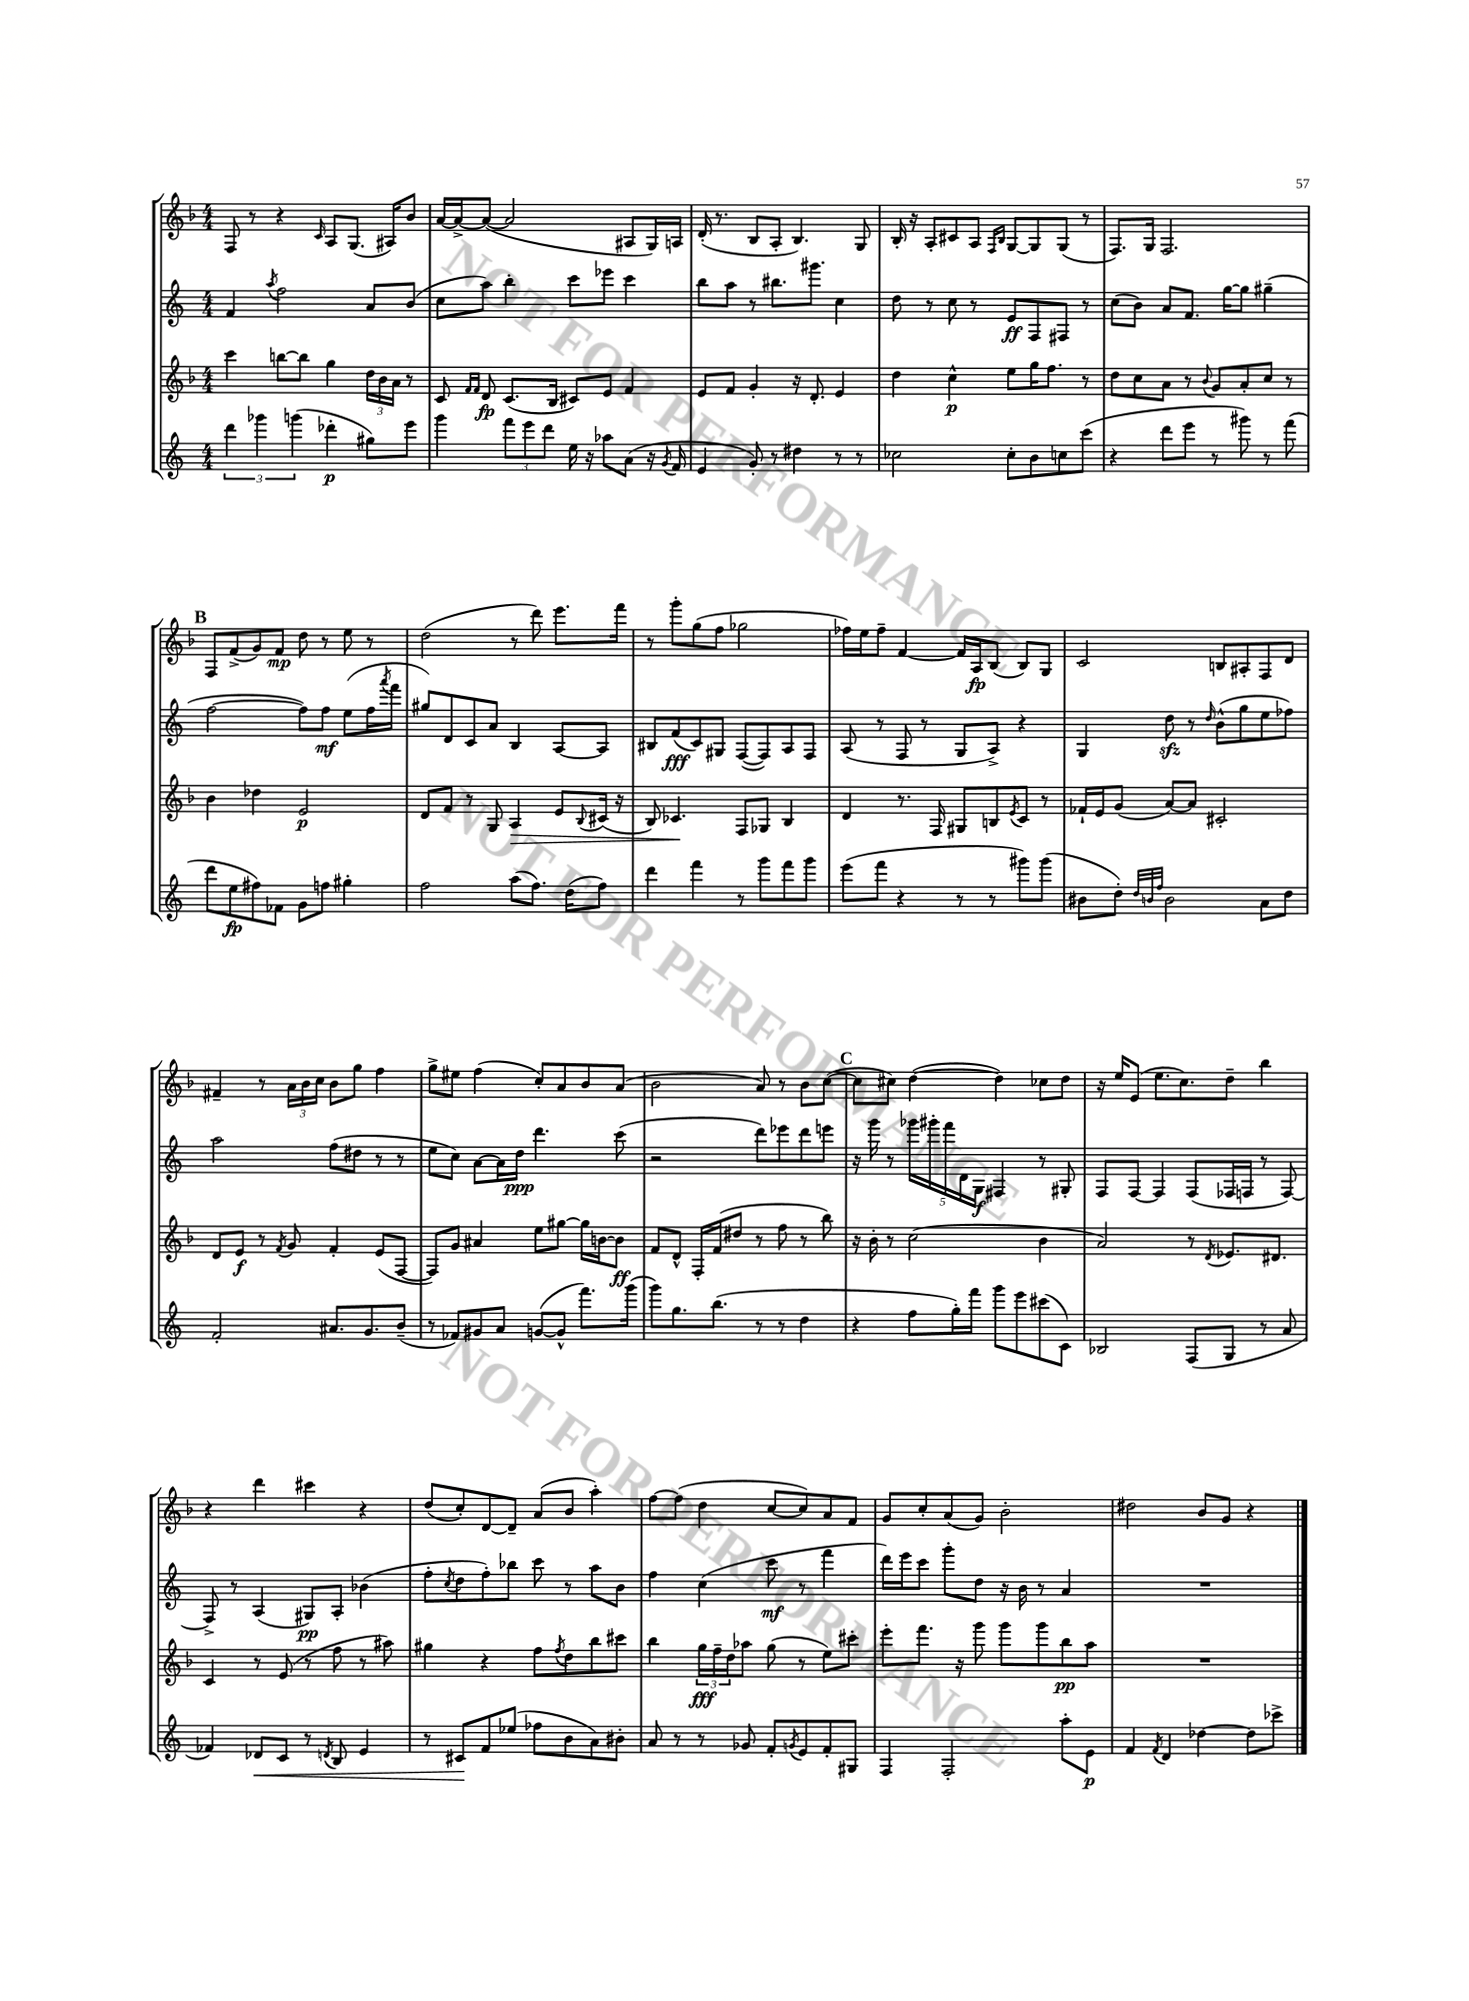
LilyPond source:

<<
\new StaffGroup <<
\new Staff = "s0" {
    \clef treble \key f \major \numericTimeSignature \time 4/4
    f8 r8 r4 \grace { c'16 } a8 g8.( ais16) bes'8 |
    a'16~ a'16~-> a'8~( a'2 ais8 g16) a16 |
    d'16-.( r8. bes8 a8-. bes4.) g8 |
    bes16-. r16 a8-. cis'8 a8 \grace { f16 bes16 } g8~ g8 g8( r8 |
    f8.) g16 f2. |
    \mark \markup { \bold "B" } f8 f'8->( g'8) f'8\mp d''8 r8 e''8 r8 |
    d''2( r8 d'''8) e'''8. f'''16 |
    r8 g'''8-. g''8( f''8 ges''2 |
    fes''16) e''16 fes''8-- f'4~ f'16 a16\fp bes8( bes8) g8 |
    c'2 b8 ais8-. f8 d'8 |
    fis'4-- r8 \tuplet 3/2 { a'16 bes'16 c''16 } bes'8 g''8 f''4 |
    g''8-> eis''8 f''4( c''8-.) a'8 bes'8 a'8( |
    bes'2 a'8) r8 bes'8 c''8~( |
    \mark \markup { \bold "C" } c''8 cis''8) d''4~( d''4) ces''8 d''8 |
    r16 e''16 e'8( e''8. c''8.) d''8-- bes''4 |
    r4 d'''4 cis'''4 r4 |
    d''8( c''8-.) d'8~ d'8-- a'8( bes'8 a''4-.) |
    f''8~ f''8( d''4 c''8~ c''8) a'8 f'8 |
    g'8 c''8-. a'8( g'8) bes'2-. |
    dis''2 bes'8 g'8 r4 \bar "|." |
}
\new Staff = "s1" {
    \clef treble \key c \major \numericTimeSignature \time 4/4
    f'4 \acciaccatura { a''8 } f''2 a'8 b'8( |
    c''8 a''8) b''4-. c'''8 ees'''8 c'''4 |
    b''8 a''8 r8 bis''8. gis'''8. c''4 |
    d''8 r8 c''8 r8 e'8\ff f8 fis8 r8 |
    c''8( b'8) a'8 f'8. g''16~ g''8 gis''4--( |
    \mark \markup { \bold "B" } f''2~ f''8) f''8\mf e''8( f''16 \acciaccatura { a'''8 } f'''16 |
    gis''8) d'8 c'8 a'8 b4 a8~ a8 |
    bis8 f'8\fff( c'8) gis8 f8~( f8) a8 f8 |
    a8( r8 f8 r8 g8 a8->) r4 |
    g4 d''8\sfz r8 \grace { d''16 } b'8-^( g''8 e''8 fes''8) |
    a''2 f''8( dis''8 r8 r8 |
    e''8 c''8) a'8~ a'16 d''16\ppp d'''4. c'''8( |
    r2 d'''8) ees'''8 d'''8 e'''8 |
    \mark \markup { \bold "C" } r16 g'''16 r8 \tuplet 5/4 { ges'''16 gis'''16-. f'''16 d'16 g16\f } fis4 r8 gis8-. |
    f8 f8~ f4 f8( fes16 f16 r8 f8~) |
    f8-> r8 a4( gis8\pp) a8-. bes'4( |
    f''8-. \acciaccatura { c''8 } d''8 f''8-.) bes''8 c'''8 r8 a''8 b'8 |
    f''4 c''4( c'''8\mf r8 f'''4 |
    d'''16) e'''16 c'''8 g'''8-. d''8 r16 b'16 r8 a'4 |
    R1 \bar "|." |
}
\new Staff = "s2" {
    \clef treble \key f \major \numericTimeSignature \time 4/4
    c'''4 b''8~ b''8 g''4 \tuplet 3/2 { d''16 bes'16 a'16 } r8 |
    c'8 \grace { f'16 f'16 } d'8\fp c'8.( bes16 cis'8) e'8 f'4 |
    e'8 f'8 g'4-. r16 d'8.-. e'4 |
    d''4 c''4-^\p e''8 g''16 f''8. r8 |
    d''8 c''8 a'8 r8 \appoggiatura { bes'8 } g'8 a'8-. c''8 r8 |
    \mark \markup { \bold "B" } bes'4 des''4 e'2\p |
    d'8 f'8 r8 g8 a4\> e'8 \appoggiatura { bes8 } cis'16( r16 |
    bes8) ces'4.\! f8 ges8 bes4 |
    d'4 r8. f16 gis8 b8 \acciaccatura { e'8 } c'8 r8 |
    fes'16-! e'16 g'8( a'8~) a'8 cis'2-. |
    d'8 e'8\f r8 \acciaccatura { f'8 } g'8 f'4-. e'8( f8~ |
    f8) g'8 ais'4 e''8 gis''8~ gis''16 b'16~ b'8\ff |
    f'8 d'8-^ f16-. f'16( dis''8 r8 f''8 r8 bes''8) |
    \mark \markup { \bold "C" } r16 bes'16-. r8 c''2( bes'4 |
    a'2) r8 \acciaccatura { d'8 } ees'8. dis'8. |
    c'4 r8 e'8( r8 f''8 r8 ais''8) |
    gis''4 r4 f''8 \acciaccatura { f''8 } d''8 bes''8 cis'''8 |
    bes''4 \tuplet 3/2 { g''16\fff f''16-- d''16 } aes''8 g''8( r8 e''8) cis'''8-. |
    e'''8-. f'''8. r16 g'''8 g'''8 g'''8 bes''8\pp a''8 |
    R1 \bar "|." |
}
\new Staff = "s3" {
    \clef treble \key c \major \numericTimeSignature \time 4/4
    \tuplet 3/2 { d'''4 ges'''4 g'''4( } des'''4-.\p gis''8) e'''8 |
    g'''4 \tuplet 3/2 { f'''8 e'''8 d'''8 } e''16 r16 aes''8 a'8( r16 \acciaccatura { g'8 } f'16 |
    e'4 g'8-.) r8 dis''4 r8 r8 |
    ces''2 ces''8-. b'8 c''8 c'''8( |
    r4 d'''8 e'''8 r8 gis'''8) r8 f'''8( |
    \mark \markup { \bold "B" } d'''8 e''8\fp fis''8) fes'8 g'8 f''8 gis''4-. |
    f''2 a''8( f''8.) d''16( f''8) |
    d'''4 f'''4 r8 g'''8 f'''8 g'''8 |
    e'''8( f'''8 r4 r8 r8 gis'''8) gis'''8( |
    bis'8 d''8-.) \grace { d''32 b'32 f''32 } b'2 a'8 d''8 |
    f'2-. ais'8. g'8. b'8--( |
    r8 fes'8) gis'8 a'8 g'8~( g'8-^ f'''8.) g'''16( |
    g'''8) g''8. b''8.( r8 r8 d''4 |
    \mark \markup { \bold "C" } r4 f''8 g''16-.) f'''16 g'''8 e'''8 cis'''8( c'8) |
    bes2 f8( g8 r8 a'8 |
    fes'4) des'8\< c'8 r8 \acciaccatura { d'8 } b8 e'4 |
    r8 cis'8\! f'8 ees''8( fes''8 b'8 a'8) bis'8-. |
    a'8 r8 r8 ges'8 f'8-. \acciaccatura { g'8 } e'8 f'8-. gis8 |
    f4 f2-. a''8-. e'8\p |
    f'4 \acciaccatura { f'8 } d'4 des''4~ des''8 ces'''8-> \bar "|." |
}
>>
>>
\layout { \context { \Score \remove "Bar_number_engraver" } }
